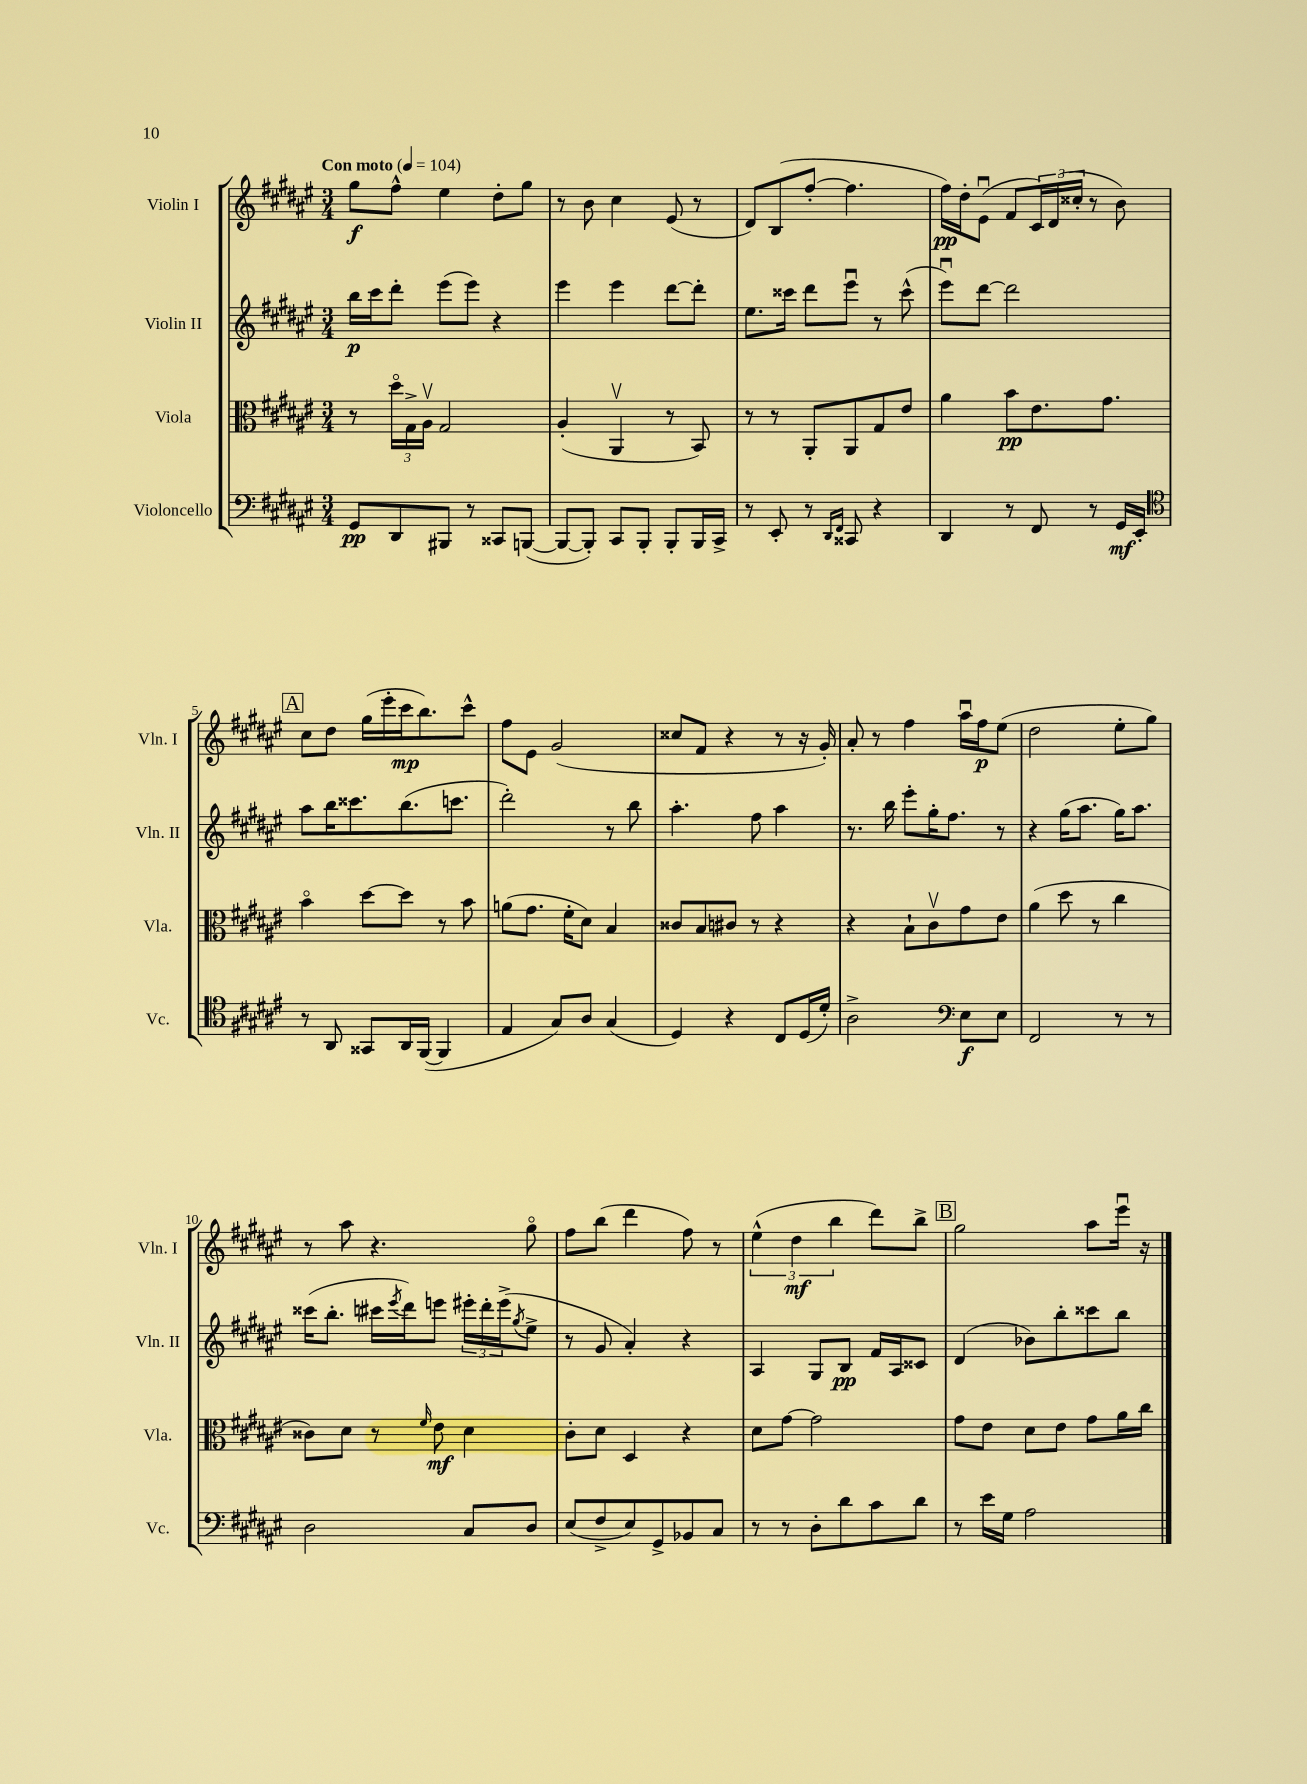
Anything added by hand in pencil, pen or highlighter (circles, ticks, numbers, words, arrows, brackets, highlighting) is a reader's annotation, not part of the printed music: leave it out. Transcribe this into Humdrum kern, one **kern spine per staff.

**kern	**kern	**kern	**kern
*staff4	*staff3	*staff2	*staff1
*clefF4	*clefC3	*clefG2	*clefG2
*k[f#c#g#d#a#e#]	*k[f#c#g#d#a#e#]	*k[f#c#g#d#a#e#]	*k[f#c#g#d#a#e#]
*M3/4	*M3/4	*M3/4	*M3/4
*MM104	*MM104	*MM104	*MM104
8GG#	8r	16bb	8gg#
.	.	16ccc#	.
8DD#	24dd#o	8ddd#'	8ff#^^
.	24G#^	.	.
.	24A#v	.	.
8BBB#	2G#	(8eee#	4ee#
8r	.	8eee#)	.
8CC##	.	4r	8dd#'
([8BBB	.	.	8gg#
=	=	=	=
8BBB_	(4A#'	4eee#	8r
8BBB'])	.	.	8b
8CC#	4AA#v	4eee#	4cc#
8BBB'	.	.	.
8BBB'	8r	[8ddd#	(8e#
16BBB	8BB)	8ddd#']	8r
16CC#^	.	.	.
=	=	=	=
8r	8r	8.ee#	8d#)
8EE#'	8r	.	(8B
.	.	16ccc##	.
8r	8AA#'	8ddd#	[8ff#'
16qqDD#	.	.	.
16qqFF#	.	.	.
8CC##	8AA#	8eee#u	4.ff#]
4r	8G#	8r	.
.	8e#	(8ccc##^^	.
=	=	=	=
4DD#	4a#	8eee#u)	16ff#)
.	.	.	16dd#'
.	.	[8ddd#	(8e#u
8r	8b	2ddd#]	8f#
8FF#	8.e#	.	24c#)
.	.	.	(24d#
.	.	.	24cc##'
8r	.	.	8r
.	8.g#	.	.
16GG#	.	.	8b)
16EE#'	.	.	.
=	=	=	=
*clefC4	*	*	*
8r	4bo	8aa#	8cc#
8AA#	.	16bb	8dd#
.	.	8.ccc##	.
8GG##	[8dd#	.	(16gg#
.	.	.	16eee#'
16AA#	8dd#]	(8.bb	16ccc#
([16FF#	.	.	8.bb)
4FF#]	8r	.	.
.	.	8.ccc	.
.	8b	.	8ccc#^^
=	=	=	=
4E#	(8a	2ddd#')	8ff#
.	8.g#	.	8e#
8G#)	.	.	(2g#
.	16f#'	.	.
8A#	8d#)	.	.
(4G#	4B	8r	.
.	.	8bb	.
=	=	=	=
4D#)	8c##	4.aa#'	8cc##
.	8B	.	8f#
4r	8c#	.	4r
.	8r	8ff#	.
8C#	4r	4aa#	8r
(16D#	.	.	16r
16d#')	.	.	16g#')
=	=	=	=
2A#^	4r	8.r	8a#'
.	.	.	8r
.	.	16bb	.
.	8B`	8eee#'	4ff#
.	8c#v	16gg#'	.
.	.	8.ff#	.
*clefF4	*	*	*
8E#	8g#	.	16aa#u
.	.	.	16ff#
8E#	8e#	8r	(8ee#
=	=	=	=
2FF#	(4a#	4r	2dd#
.	8dd#	(16gg#	.
.	.	8.aa#	.
.	8r	.	.
8r	4cc#	16gg#)	8ee#'
.	.	8.aa#	.
8r	.	.	8gg#)
=	=	=	=
2D#	8c##)	(16ccc##	8r
.	.	8.bb'	.
.	8d#	.	8aa#
.	8r	16ccc#	4.r
.	.	8qeee#	.
.	.	16ddd#)	.
.	16qqf#	.	.
.	8e#	8eee	.
8C#	4d#	24eee#'	.
.	.	24ddd#'	.
.	.	(24eee#^	.
.	.	8qgg#	.
8D#	.	8ee#^	8gg#o
=	=	=	=
(8E#	8c#'	8r	8ff#
8F#^	8d#	8g#	(8bb
8E#)	4D#	4a#')	4ddd#
8GG#^	.	.	.
8BB-	4r	4r	8ff#)
8C#	.	.	8r
=	=	=	=
8r	8d#	4A#	(6ee#^^
8r	[8g#	.	.
.	.	.	6dd#
8D#'	2g#]	8G#	.
.	.	.	6bb
8d#	.	8B	.
8c#	.	16f#	8ddd#)
.	.	16A#	.
8d#	.	8c##	8bb^
=	=	=	=
8r	8g#	(4d#	2gg#
16e#	8e#	.	.
16G#	.	.	.
2A#	8d#	8b-)	.
.	8e#	8bb'	.
.	8g#	8ccc##	8aa#
.	16a#	8bb	16eee#u
.	16cc#	.	16r
==	==	==	==
*-	*-	*-	*-
